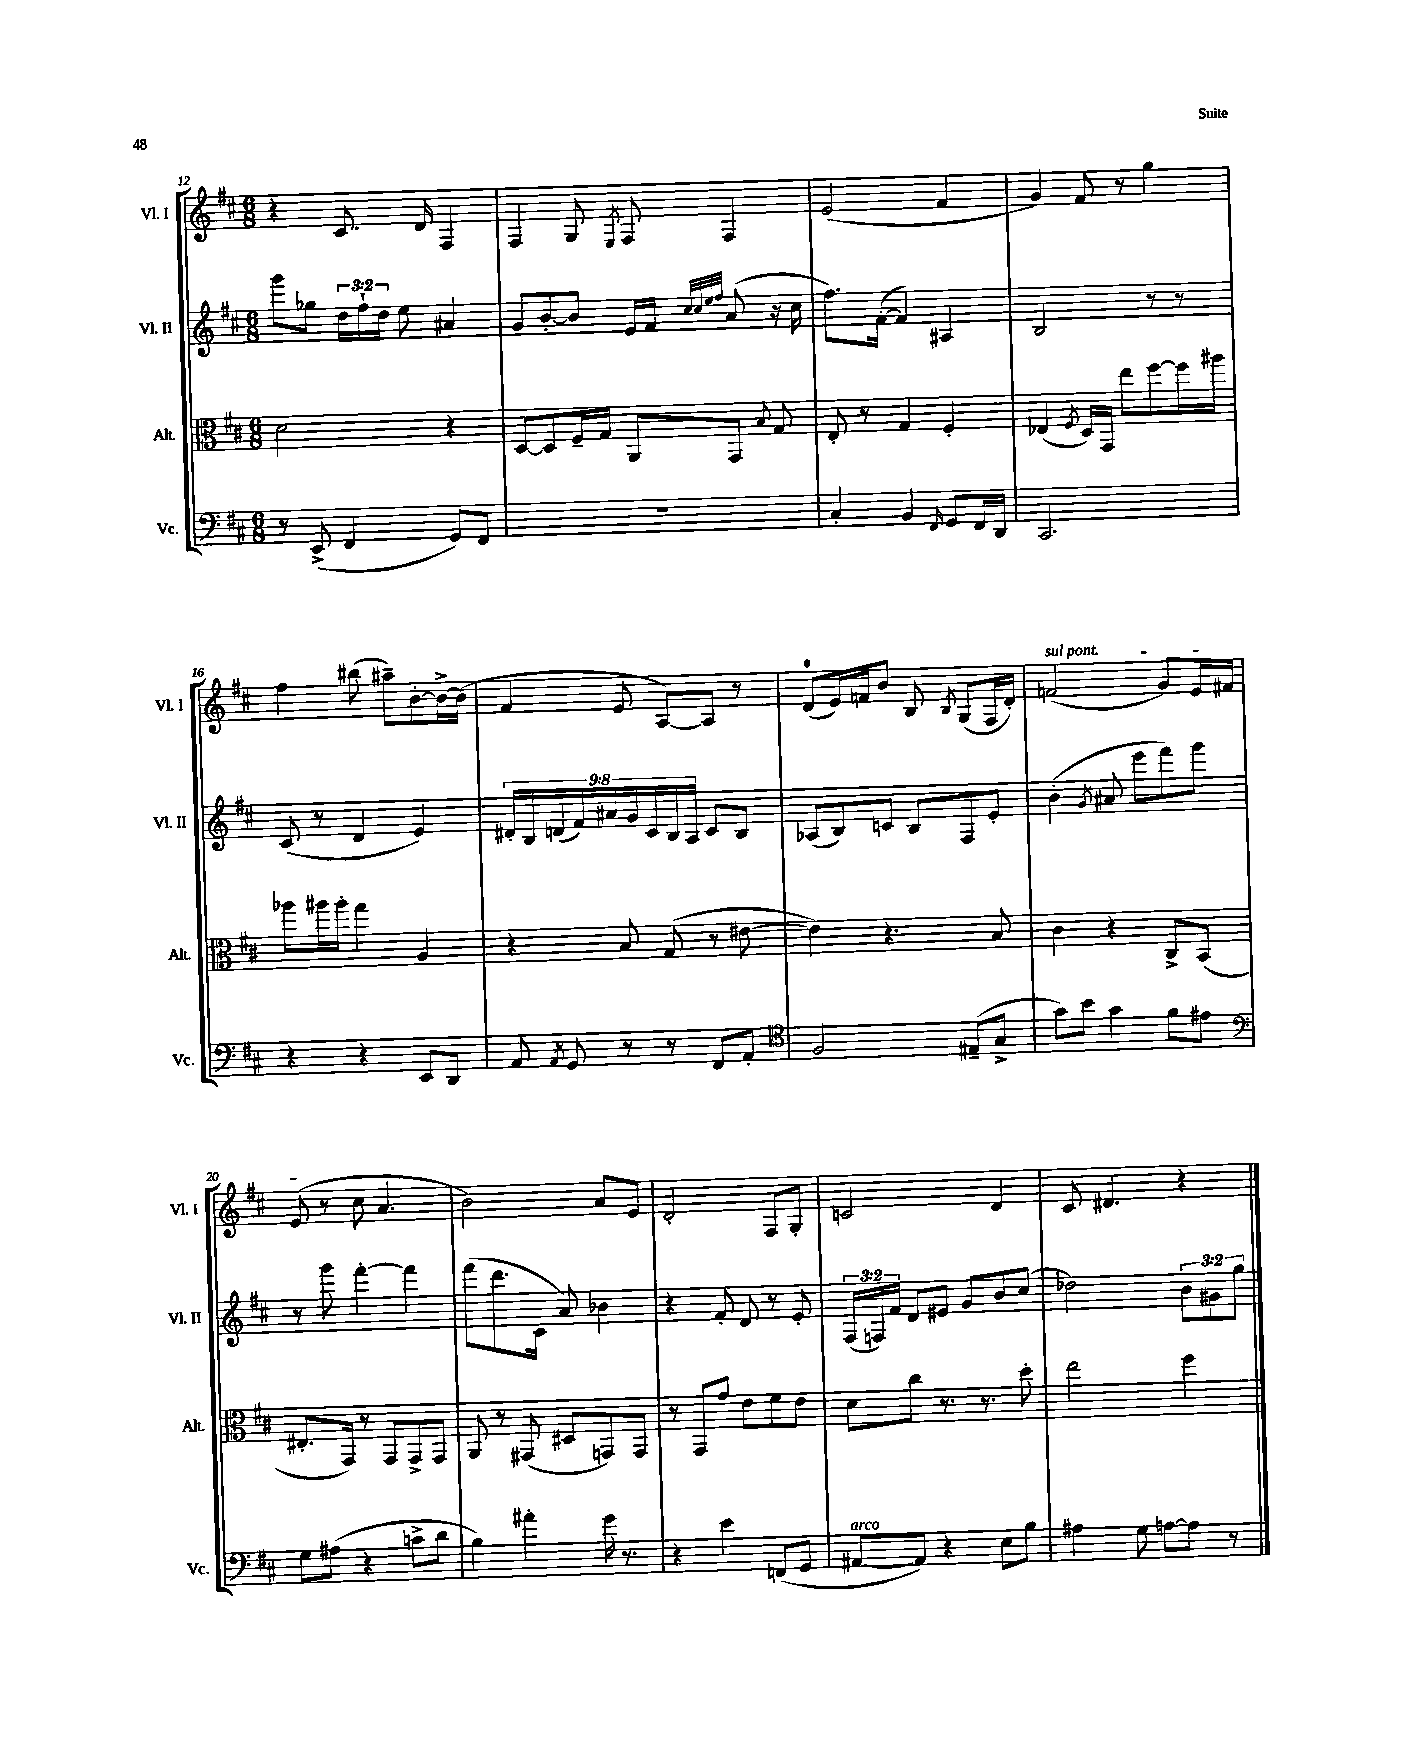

**kern	**kern	**kern	**kern
*staff4	*staff3	*staff2	*staff1
*clefF4	*clefC3	*clefG2	*clefG2
*k[f#c#]	*k[f#c#]	*k[f#c#]	*k[f#c#]
*M6/8	*M6/8	*M6/8	*M6/8
8r	2d	8ggg	4r
(8EE^	.	8gg-	.
4FF#	.	24dd	8.c#
.	.	24ff#`	.
.	.	24dd	.
.	.	8ee	.
.	.	.	16d
8GG)	4r	4a#	4F#
8FF#	.	.	.
=	=	=	=
2.r	[8D	8g	4F#
.	8D]	[8b'	.
.	16F#~	8b]	8G
.	16G	.	.
.	.	.	8qE
.	8AA	16e	8F#
.	.	16f#	.
.	.	32qqcc#	.
.	.	32qqcc#	.
.	.	32qqee	.
.	.	32qqff#	.
.	8GG	(8a	4F#
.	8qqB	.	.
.	8G	16r	.
.	.	16cc#	.
=	=	=	=
4C#'	8E'	8.ff#)	(2e
.	8r	.	.
.	.	([16f#'	.
4BB	4G	4f#])	.
16qqFF#	.	.	.
8GG	4F#'	4A#	4f#
16FF#	.	.	.
16DD	.	.	.
=	=	=	=
2.CC#	(4E-	2B	4g)
.	8qF#	.	.
.	16D)	.	8f#
.	16GG	.	.
.	8ee	.	8r
.	[8ff#	8r	4gg
.	16ff#]	8r	.
.	16aa#	.	.
=	=	=	=
4r	8aa-	(8c#	4ff#
.	16aa#	8r	.
.	16aa#'	.	.
4r	4gg	4d	(8bb#
.	.	.	8aa#~)
8EE	4A	4e)	[8b'
8DD	.	.	16b^_
.	.	.	(16b]
=	=	=	=
8AA	4r	18d#'	4f#
.	.	18B	.
.	.	(18d	.
8qAA	.	.	.
8GG	.	.	.
.	.	18f#)	.
.	.	18a#	.
8r	8B	.	8e
.	.	18g	.
.	.	18c#	.
8r	(8G	.	[8A)
.	.	18B	.
.	.	18A	.
8FF#	8r	8c#	8A]
8AA'	[8e#	8B	8r
=	=	=	=
*clefC4	*	*	*
2F#	4e#])	(8A-	(8d
.	.	8B)	16e)
.	.	.	16f
.	4.r	8c	8b
.	.	8B	8B
.	.	.	8qB
(8E#~	.	8F#	(8G
8G^	8B	8e'	16F#
.	.	.	16d')
=	=	=	=
8g)	4c#	(4b'	(2f
8b	.	.	.
.	.	8qg	.
4g	4r	8a#	.
.	.	8eee	.
8f#	8C#^	8fff#)	8g)
8e#	(8BB	8ggg	16e
.	.	.	16f#
=	=	=	=
*clefF4	*	*	*
8G	8.E#'	8r	(8e
(8A#	.	8ggg	8r
.	16GG)	.	.
4r	8r	[4fff#'	8cc#
.	8GG	.	4.a
8c^	8GG^	4fff#]	.
8d	8GG	.	.
=	=	=	=
4B)	8AA	(8fff#	2b)
.	8r	8.ddd	.
4a#'	(8GG#	.	.
.	.	16c#	.
.	8D#	8a)	.
16g	8GG)	4b-	8a
8.r	.	.	.
.	8GG	.	8e
=	=	=	=
4r	8r	4r	2d'
.	8GG	.	.
4e	8g	8f#'	.
.	8e	8d	.
(8FF	8f#	8r	8F#
8GG	8e	8e'	8G'
=	=	=	=
[8AA#	8d	(24F#	2c
.	.	24F)	.
.	.	24f#	.
8AA#])	8cc#	8d	.
4r	8.r	8e#	.
.	.	8g	.
.	8.r	.	.
8E	.	8b	4d
8B	8dd'	(8cc#	.
=	=	=	=
4A#	2ee	2dd-)	8c#
.	.	.	4.d#
8G	.	.	.
[8A	.	.	.
8A]	4ff#	12b	4r
.	.	12g#	.
8r	.	.	.
.	.	12gg	.
==	==	==	==
*-	*-	*-	*-
